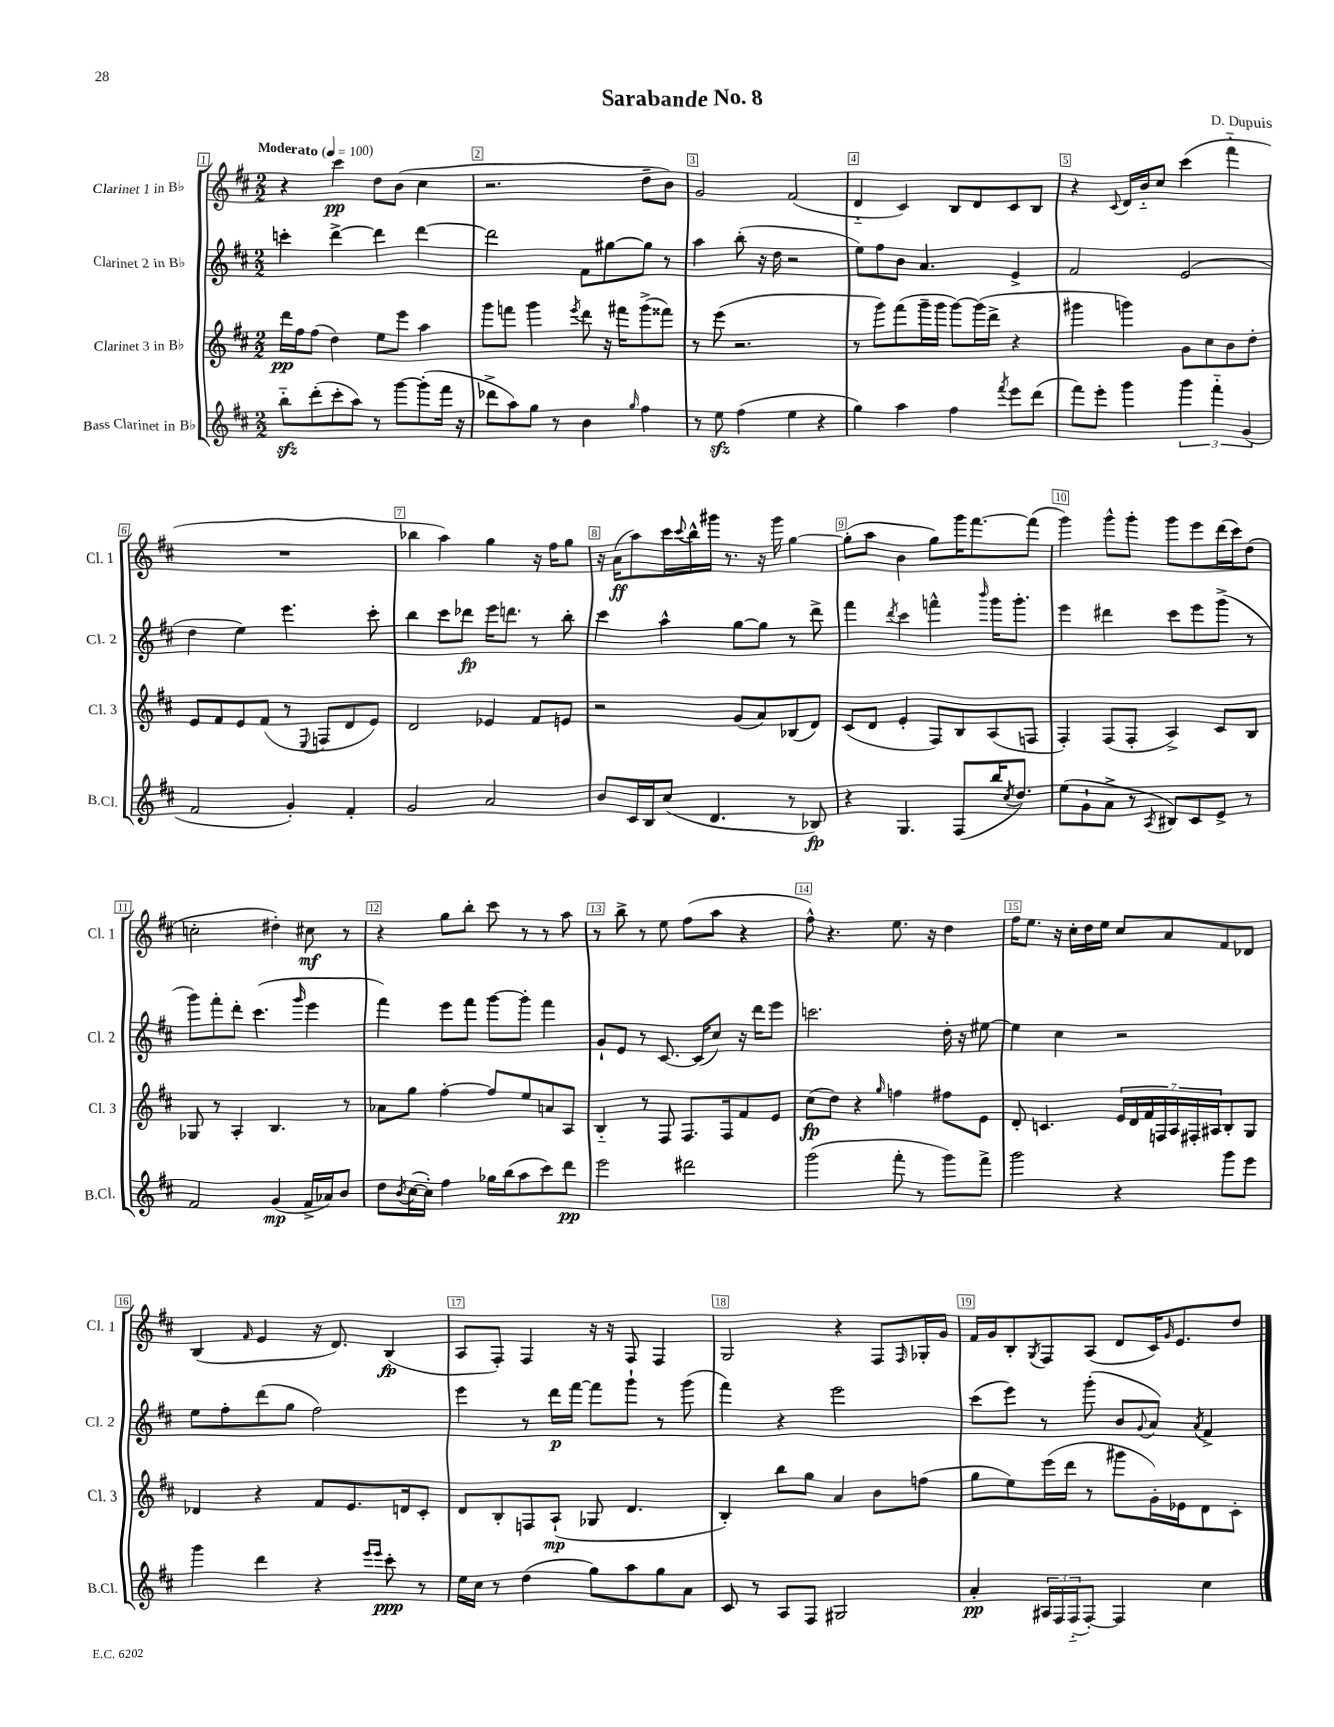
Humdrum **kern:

**kern	**kern	**kern	**kern
*staff4	*staff3	*staff2	*staff1
*clefG2	*clefG2	*clefG2	*clefG2
*k[f#c#]	*k[f#c#]	*k[f#c#]	*k[f#c#]
*M2/2	*M2/2	*M2/2	*M2/2
*MM100	*MM100	*MM100	*MM100
8bb'~	16ddd	4ccc'	4r
.	16ff#	.	.
(8ddd'	(8ff#	.	.
8ccc#'	4dd)	[4ddd^	4ccc#
8aa)	.	.	.
8r	8ee	4ddd]	8dd
[8ggg	8eee	.	(8b
(8ggg']	4aa	[4ddd	4cc#
16fff#	.	.	.
16r	.	.	.
=	=	=	=
8ddd-^	8ggg	2ddd]	2.r
8aa)	8fff	.	.
8gg	4ggg	.	.
8r	.	.	.
.	8qeee	.	.
4b	8ddd	8f#	.
.	16r	[8gg#	.
.	16fff#	.	.
16qqgg	.	.	.
4ff#	(8ggg^	8gg#]	8dd~
.	8fff##)	8r	8b)
=	=	=	=
8r	8r	4aa	2g
8ee	(8eee	.	.
(4ff#	2.r	(8bb'	.
.	.	16r	.
.	.	16dd	.
4ee	.	2r	(2f#
4r	.	.	.
=	=	=	=
4gg)	8r	8ee)	4d'~
.	8ggg)	8ff#	.
4aa	(8fff#	8b	4c#)
.	16ggg~	4.a	.
.	16ggg	.	.
4ff#	[8ggg)	.	8B
.	(16ggg]	.	8d
.	16ddd^	.	.
8qfff#	.	.	.
8eee	4r	4e^	8c#
(8ddd	.	.	8B
=	=	=	=
8fff#)	4ggg#	2f#	4r
8eee'	.	.	.
.	.	.	8qqc#
4ggg	4ggg)	.	16d
.	.	.	16b'~
.	.	.	8cc#
6ggg	8g	(2e	(4ccc#
.	8cc#	.	.
6fff#'~	.	.	.
.	8b	.	4fff#'~
(6g	.	.	.
.	8dd'	.	.
=	=	=	=
2f#	8e	4dd	1r
.	8f#	.	.
.	8e	4ee)	.
.	(8f#	.	.
4g')	8r	4.eee	.
.	8qqE	.	.
.	8F	.	.
4f#'	8d	.	.
.	8e)	8ccc#'	.
=	=	=	=
2g	2d	4bb	4bb-
.	.	8ccc#	4aa)
.	.	8ddd-	.
2a	4e-	16eee	4gg
.	.	8.ddd	.
.	8f#	8r	16r
.	.	.	16ff#
.	8e	8bb'	8gg
=	=	=	=
8b	2r	4ccc#	16r
.	.	.	(16a
16c#	.	.	8aa)
16B	.	.	.
(8cc#	.	4aa^^	16ccc#
.	.	.	8qqccc#
.	.	.	16bb^^
4.d	.	.	16ggg#
.	.	.	8.r
.	(8g	[8gg	.
.	8a)	8gg]	16r
.	.	.	16ggg#
8r	(8B-	8r	[4gg
8B-)	8d)	8ddd^	.
=	=	=	=
4r	(8c#	4fff#	(8gg']
.	8d	.	8aa
.	.	8qddd	.
4.G	4e'	4ccc#	4b
.	8F#)	4fff^^	8gg)
(8F#	8B	.	16ggg
.	.	.	[8.fff#
.	.	16qqbbb	.
16bb	(8A	16ggg	.
8qcc#	.	.	.
8.dd)	.	8.ggg'	.
.	8F	.	(8fff#]
=	=	=	=
(8ee	4F#')	4eee	4ggg)
8g`	.	.	.
8a^	(8F#	4ddd#	8ggg^^
8r	8F#'	.	8ggg'
8qA	.	.	.
8B#)	4A^)	8ccc#	8ggg
8c#	.	8eee	8eee
8e^	8c#	(8ggg^	(16ddd
.	.	.	16ccc#)
8r	8B	8r	(8dd
=	=	=	=
2f#	8G-	8ggg)	2cc'
.	8r	8fff#'	.
.	4A'	8ddd'	.
.	.	(4.ccc#	.
(4g	4.B	.	4dd#')
.	.	16qqggg	.
16f#^	.	4eee	8cc#
16a-)	.	.	.
8b	8r	.	8r
=	=	=	=
8dd	8a-	4fff#)	4r
8qb	.	.	.
([16cc#	8gg	.	.
16cc#'])	.	.	.
4ff#	[4ff#'	8eee	8gg
.	.	8fff#	8bb'
16gg-	8ff#]	[8ggg	8ccc#
(16bb	.	.	.
8aa	8ee	8ggg']	8r
8ccc#)	8a	4fff#	8r
8ddd	8A	.	8aa
=	=	=	=
2eee	4B'~	8g`	8r
.	.	8e	8bb^
.	8r	8r	8r
.	8F#	[8.c#	8ee
2ddd#	8.F#	.	(8ff#
.	.	(16c#]	.
.	.	8cc#)	8aa
.	16F#	.	.
.	8f#	16r	4r
.	.	16ddd	.
.	8e	8eee	.
=	=	=	=
(2ggg	(8cc#	2.ccc	8ff#^^)
.	8dd)	.	4.r
.	4r	.	.
.	16qqgg	.	.
8fff#'	4ff	.	8.ee
8r	.	.	.
.	.	.	16r
8ggg)	8ff#	16dd'	4dd
.	.	16r	.
8fff#^	8e	[8ee#	.
=	=	=	=
2ggg	8d'	4ee#]	16ff#
.	.	.	8.ee
.	4.c	.	.
.	.	4cc#	16r
.	.	.	16cc#'
.	.	.	16dd
.	.	.	16ee
4r	28e	2r	8cc#
.	28d	.	.
.	28f#	.	.
.	28F	.	.
.	.	.	8a
.	28A	.	.
.	28F#'	.	.
.	28A#	.	.
8ggg	8B'	.	8f#
8eee	8G	.	8d-
=	=	=	=
4ggg	4d-	8ee	(4B
.	.	8ff#'	.
.	.	.	16qqf#
4ddd	4r	(8ddd	4e
.	.	8gg	.
4r	8f#	2ff#)	16r
.	.	.	8.d)
.	8.e	.	.
16qqeee	.	.	.
16qqeee	.	.	.
8ccc#'	.	.	(4B
.	16d	.	.
8r	8c#'	.	.
=	=	=	=
16ee	8d	4eee	8A
16cc#	.	.	.
8r	8B'	.	8F#')
(4dd	8F	8r	4F#
.	(8A`	16ddd	.
.	.	[16fff#	.
8gg)	8G-	8fff#]	16r
.	.	.	16r
8aa	4.d	8ggg`	8F#
8gg	.	8r	4F#
8a	.	(8ggg	.
=	=	=	=
8c#	4B')	4fff#)	2G
8r	.	.	.
8A	8bb	4r	.
8F#	8gg	.	.
2G#	4a	2eee	4r
.	8b	.	8F#
.	.	.	16qqF#
.	(8ff	.	16G-'
.	.	.	16g
=	=	=	=
4a'	8gg	(8ccc#	16f#
.	.	.	16g
.	8ee)	8eee)	8B'
.	.	.	8qG
24A#	(16eee	8r	8F#
24F#	.	.	.
.	16ddd	.	.
(24F#'~	.	.	.
[8F#')	8r	(8ggg'	(8A
4F#]	8ggg#	8b	8d
.	.	8qqg	.
.	16g')	8a)	16c#)
.	.	.	16qqg
.	16e-	.	8.e
.	.	8qa	.
4cc#	8d	4f#^	.
.	8c#'	.	8dd
==	==	==	==
*-	*-	*-	*-
